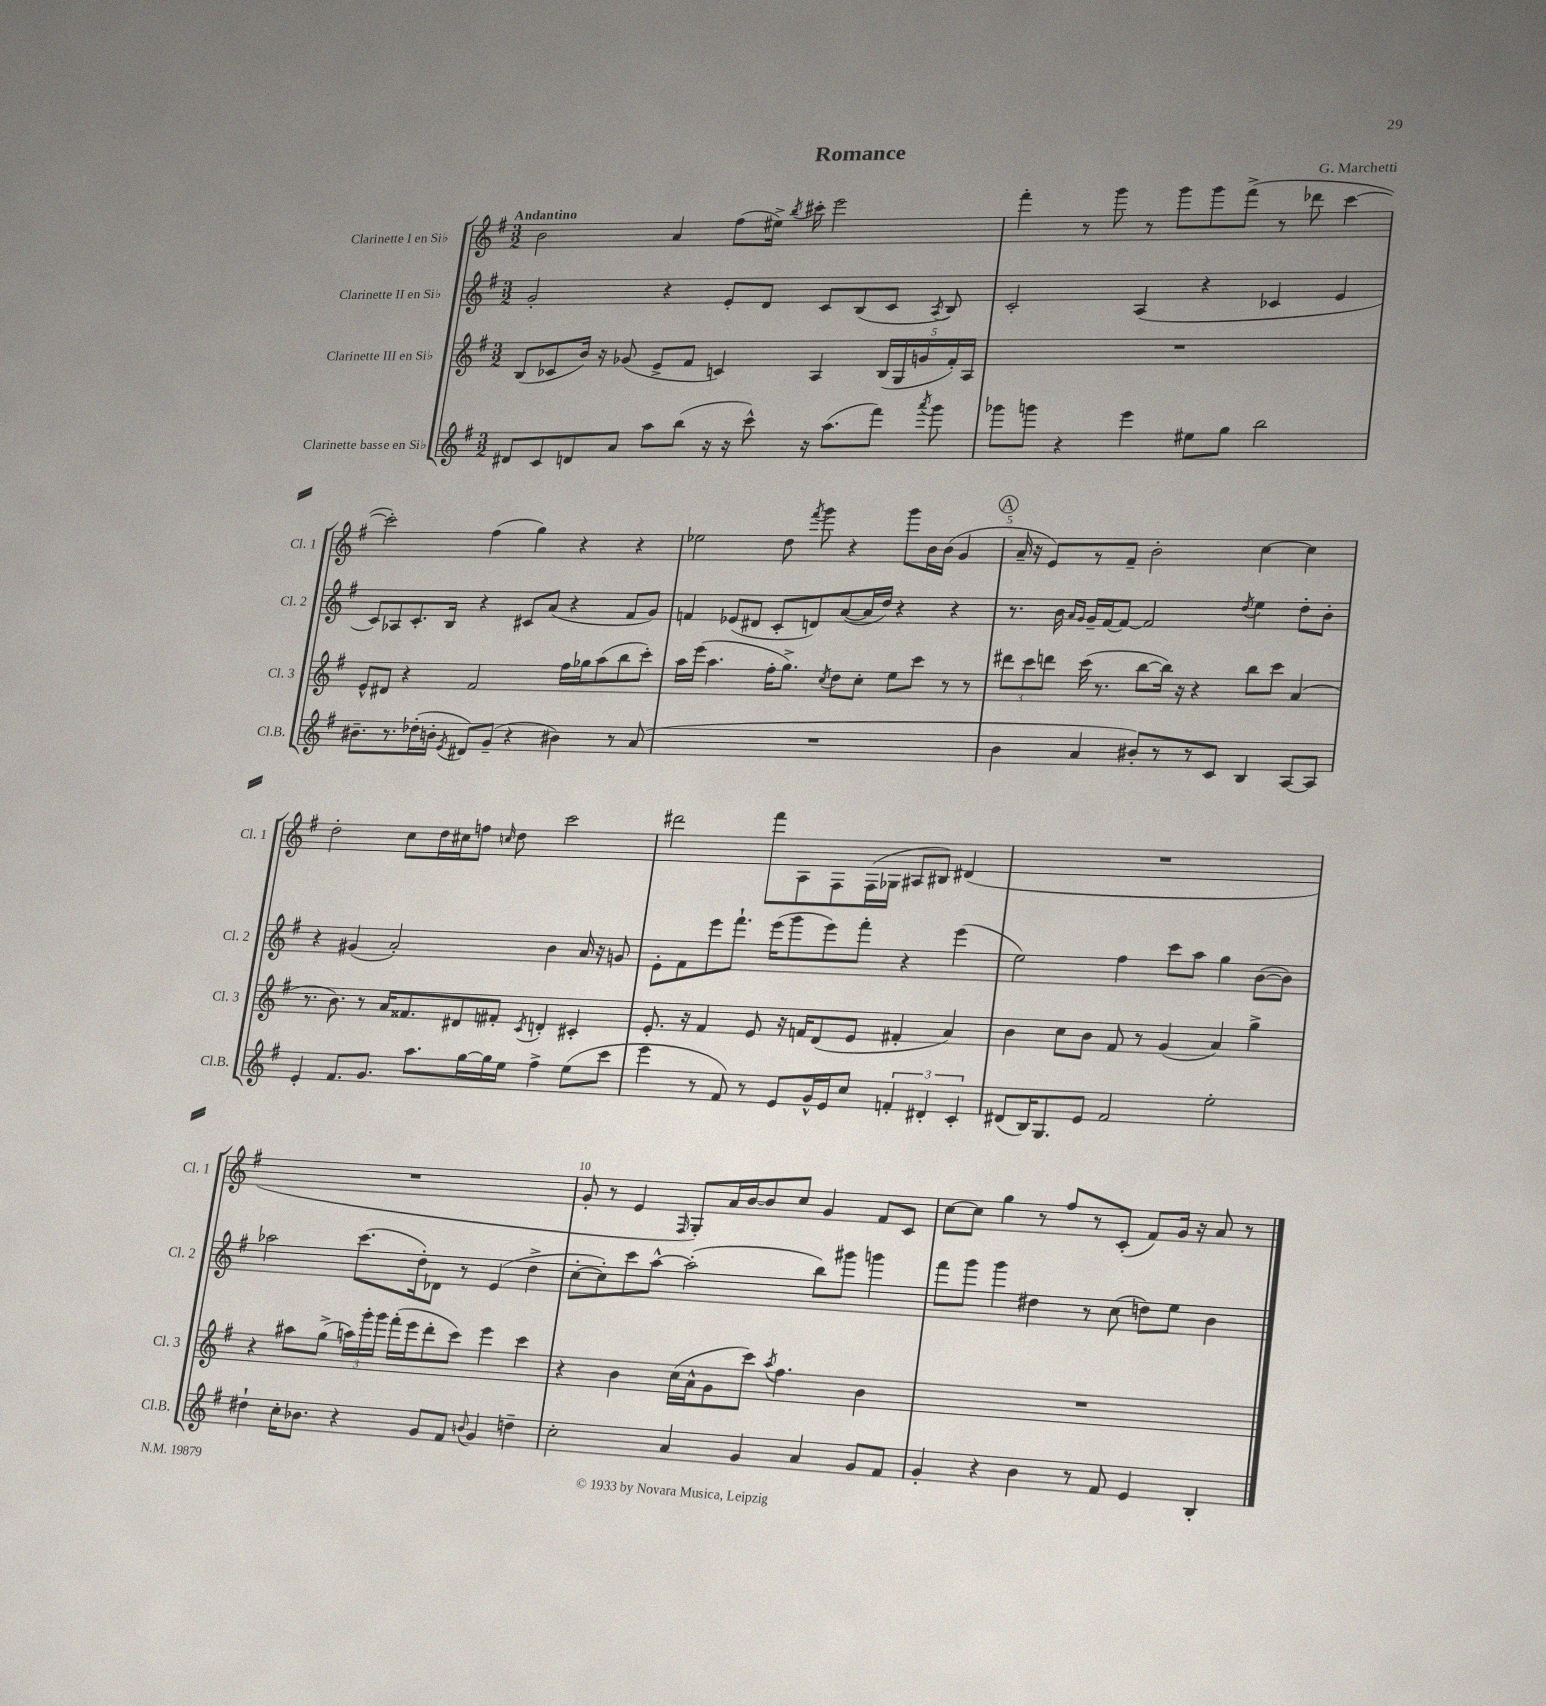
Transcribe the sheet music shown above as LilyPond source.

\header { title = "Romance" composer = "G. Marchetti" }
<<
\new StaffGroup <<
\new Staff = "s0" \with { instrumentName = "Clarinette I en Sib" shortInstrumentName = "Cl. 1" } {
    \clef treble \key g \major \numericTimeSignature \time 3/2 \tempo "Andantino"
    \autoBeamOff b'2 a'4 fis''8[( eis''16]->) \acciaccatura { b''8 } cis'''16-. e'''2 |
    fis'''4-. r8 g'''8 r8 g'''8[ g'''8 fis'''8]->( r8 des'''8 c'''4~ |
    c'''2-.) fis''4( g''4) r4 r4 |
    ees''2 d''8 \acciaccatura { fis'''8 } g'''8 r4 g'''8[ b'16 b'16]( g'4 |
    \mark \markup { \circle "A" } a'16-- r16 e'8[) r8 fis'8]-- b'2-. c''4~ c''4 |
    d''2-. c''8[ d''16 cis''16 f''8] \grace { c''16 } d''8 c'''2 |
    dis'''2 fis'''8[ a8 fis8 fis16( ges16] ais8[ bis8]) dis'4( |
    R1. |
    R1. |
    g'8-. r8 e'4 \grace { fis16 } g8[-.) a'16 b'16~ b'8 c''8] g'4 fis'8[ c'8] |
    c''8[~ c''8] g''4 r8 fis''8[ r8 c'8]-.( fis'8[) g'16] r16 a'8 r8 \bar "|." |
}
\new Staff = "s1" \with { instrumentName = "Clarinette II en Sib" shortInstrumentName = "Cl. 2" } {
    \clef treble \key g \major \numericTimeSignature \time 3/2
    \autoBeamOff g'2-. r4 e'8[-. d'8] c'8[ b8( c'8] \acciaccatura { a8 } b8) |
    c'2-. a4( r4 ces'4 e'4 |
    c'8[) aes8 c'8.-. b16] r4 cis'8[ a'8]( r4 fis'8[ g'8]) |
    f'4 ees'8[( dis'8] c'8[-. d'8) a'8~( a'16 d''16]) r4 r4 |
    \mark \markup { \circle "A" } r8. b'16 \grace { a'16[ g'16] } g'16[-- fis'16~ fis'8]~ fis'2 \acciaccatura { d''8 } e''4 d''8[-. b'8]-. |
    r4 gis'4( a'2-.) b'4 a'16 r16 g'8 |
    e'8[-. fis'8 e'''8 fis'''8.]-! e'''16[( g'''8 e'''8) fis'''8]-. r4 e'''4( |
    e''2) fis''4 c'''8[ a''8] g''4 b'8[~( b'8]) |
    aes''2 c'''8.[( d''16-.) des'8] r8 e'4( d''4-> |
    c''8[~-. c''8-.) c'''8 a''8]~-^ a''2-.( b''8[) gis'''8] g'''4 |
    fis'''8[ g'''8] g'''4 dis''4 r8 c''8( d''8[) e''8] b'4 \bar "|." |
}
\new Staff = "s2" \with { instrumentName = "Clarinette III en Sib" shortInstrumentName = "Cl. 3" } {
    \clef treble \key g \major \numericTimeSignature \time 3/2
    \autoBeamOff b8[( ces'8 b'16]) r16 ges'8( e'8[-> fis'8] c'4) a4 \tuplet 5/4 { b16[( g16 g'16 fis'16-.) a16] } |
    R1. |
    e'8[-^ dis'8] r4 fis'2 fis''16[ ges''16 a''8( b''8 c'''8]-.) |
    a''16[ e'''16]( a''4. fis''16[-. g''8.]->) \acciaccatura { c''8 } d''8[ c''8]-. e''8[ c'''8] r8 r8 |
    \mark \markup { \circle "A" } \tuplet 3/2 { dis'''8[ c'''8 d'''8] } c'''16( r8. b''8[~ b''16]) r16 r4 b''8[ c'''8] a'4( |
    r8. b'8.) r8 a'16[ fisis'8. dis'8 fis'8]-. \acciaccatura { c'8 } d'4-. cis'4-. |
    e'8.-. r16 fis'4 e'8 r16 f'16[ d'8( e'8] fis'4-. a'4) |
    b'4 c''8[ b'8] fis'8 r8 g'4( a'4) g''4-> |
    r4 ais''8[ g''8]->( \tuplet 3/2 { a''16[) g'''16-. g'''16] } fis'''16[-.( e'''16 d'''8-. c'''8]) e'''4 c'''4 |
    r4 b'4 c''16[( a'16-^ g'8 c'''8]) \acciaccatura { a''8 } fis''4. b'4 |
    R1. \bar "|." |
}
\new Staff = "s3" \with { instrumentName = "Clarinette basse en Sib" shortInstrumentName = "Cl.B." } {
    \clef treble \key g \major \numericTimeSignature \time 3/2
    \autoBeamOff dis'8[ c'8 d'8 a'8] a''8[ b''8]( r16 r16 c'''8-^) r16 a''8.[( fis'''8]) \acciaccatura { a'''8 } g'''8 |
    ges'''8[ g'''8] r4 e'''4 eis''8[ g''8] b''2 |
    bis'8.[-- r8. des''16-.( b'16]-. \acciaccatura { e'8 } dis'8[) g'8]--( r4 bis'4) r8 a'8( |
    R1. |
    \mark \markup { \circle "A" } b'4 a'4 bis'8[-.) r8 r8 c'8] b4 a8[~ a8] |
    e'4-. fis'8.[ g'8.] a''8.[ g''16~ g''16 e''16] fis''4-> e''8[( c'''8] |
    e'''4 r8 fis'8) r8 e'8[ g'16-^ e'16 c''8] \tuplet 3/2 { f'4-. dis'4-. c'4-. } |
    dis'8[( b16) g8. e'8] fis'2 e''2-. |
    dis''4-! c''16[-. bes'8.] r4 g'8[ fis'8] \appoggiatura { b'8 } g'4 d''4-- |
    c''2-. a'4 g'4 a'4 g'8[ fis'8] |
    g'4-. r4 b'4 r8 fis'8 e'4 b4-. \bar "|." |
}
>>
>>
\layout { \context { \Score \override BarNumber.break-visibility = ##(#f #t #t) barNumberVisibility = #(every-nth-bar-number-visible 5) } }
